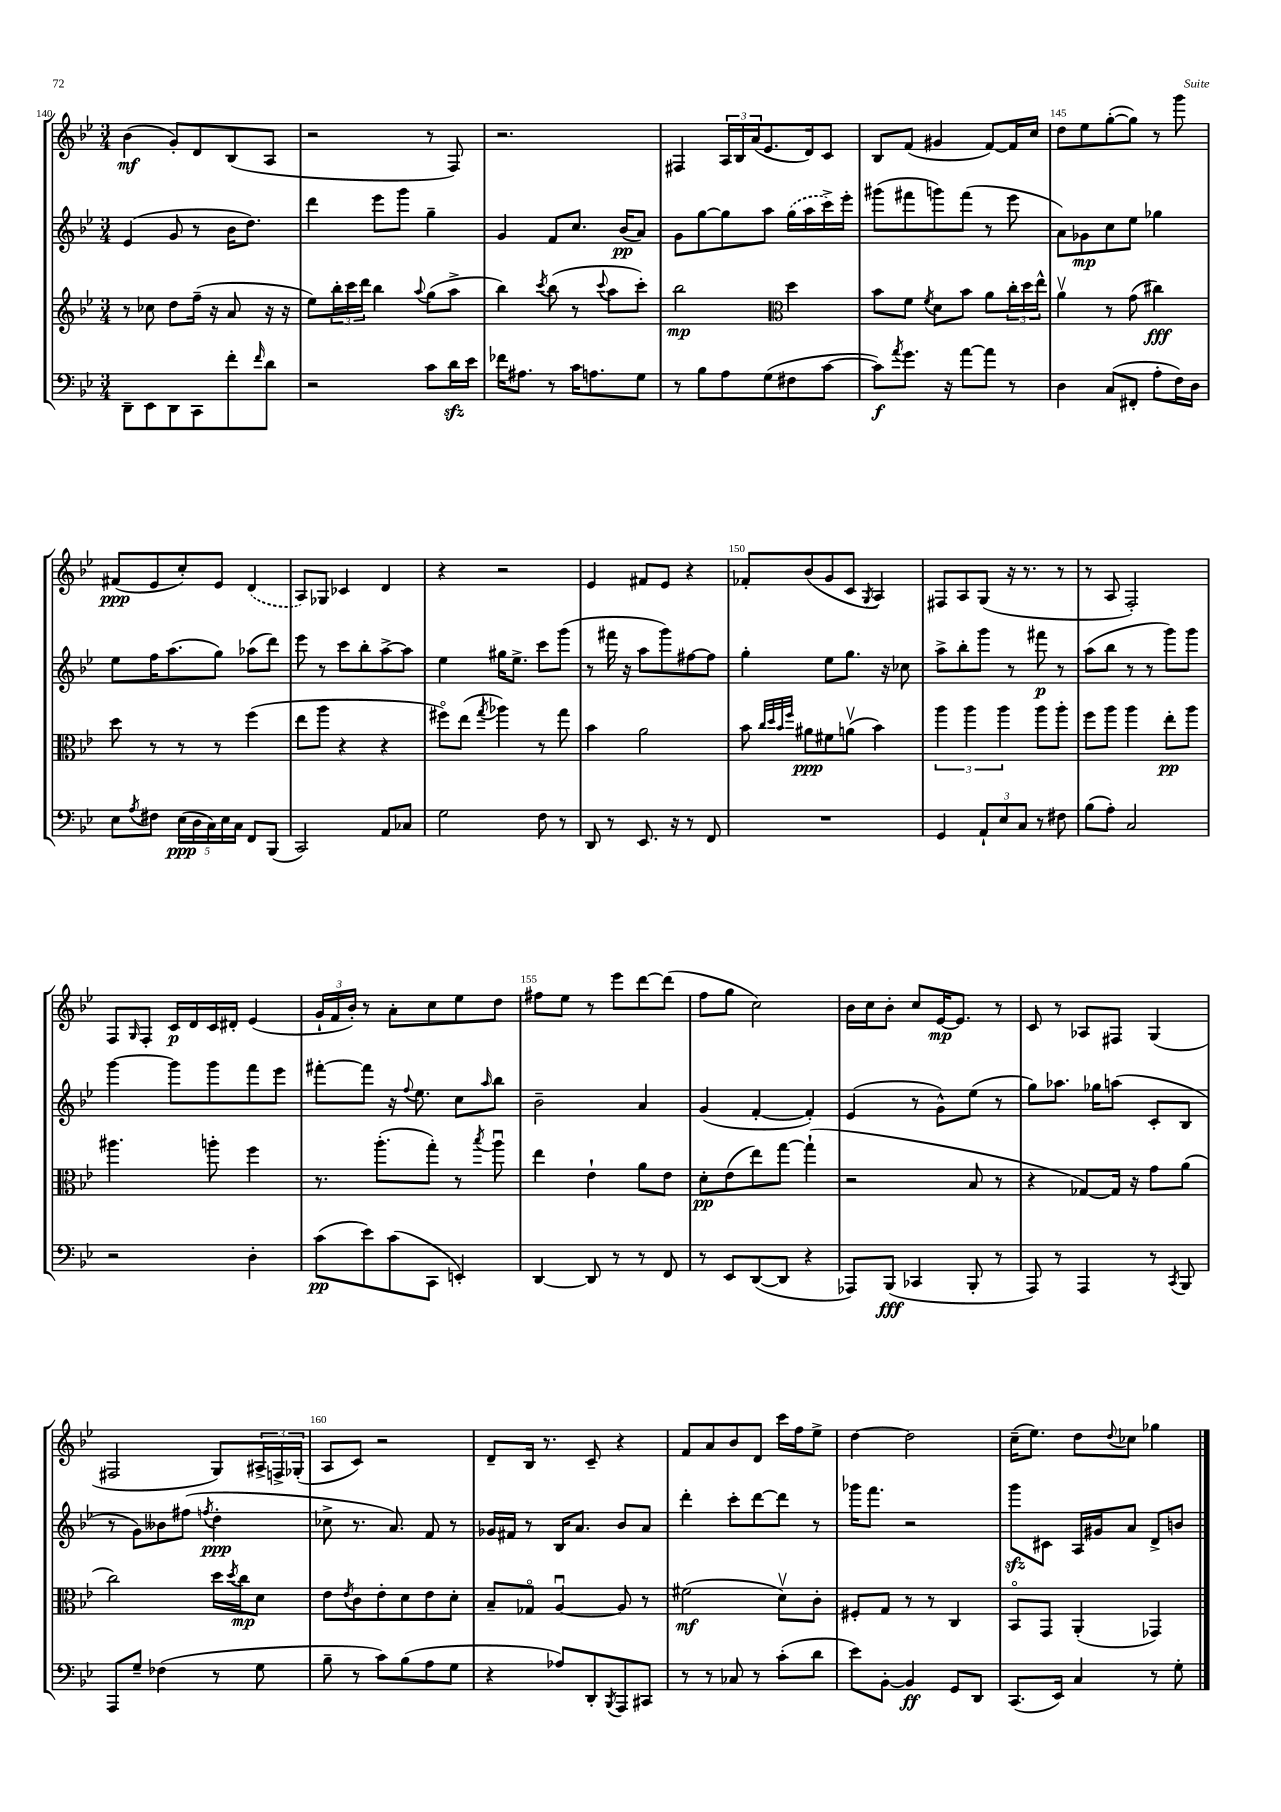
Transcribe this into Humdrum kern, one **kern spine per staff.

**kern	**dynam	**kern	**dynam	**kern	**dynam	**kern	**dynam
*part4	*part4	*part3	*part3	*part2	*part2	*part1	*part1
*staff4	*staff4	*staff3	*staff3	*staff2	*staff2	*staff1	*staff1
*clefF4	*	*clefG2	*	*clefG2	*	*clefG2	*
*k[b-e-]	*	*k[b-e-]	*	*k[b-e-]	*	*k[b-e-]	*
*M3/4	*	*M3/4	*	*M3/4	*	*M3/4	*
=140	=140	=140	=140	=140	=140	=140	=140
8DD~\L	.	8r	.	(4e-/	.	(4b-\	mf
8EE-\	.	8cc-X\	.	.	.	.	.
8DD\	.	8dd\L	.	8g/	.	8g'/L)	.
8CC\	.	(16ff~\Jk	.	8r	.	8d/	.
.	.	16r	.	.	.	.	.
8f'\	.	8a/	.	16b-\KL	.	(8B-/	.
.	.	.	.	8.dd\J)	.	.	.
16qqf/	.	.	.	.	.	.	.
8d\J	.	16r	.	.	.	8A/J	.
.	.	16r	.	.	.	.	.
=141	=141	=141	=141	=141	=141	=141	=141
2r	.	8ee-\L)	.	4ddd\	.	2r	.
.	.	24bb-'\L	.	.	.	.	.
.	.	24ccc\	.	.	.	.	.
.	.	24ddd\JJ	.	.	.	.	.
.	.	4bb-\	.	8eee-\L	.	.	.
.	.	.	.	8ggg\J	.	.	.
.	.	8qqaa/	.	.	.	.	.
8c\L	.	(8gg\L	.	4gg~\	.	8r	.
16dzz\L	.	8aa^\J	.	.	.	8F/)	.
16e-\JJ	.	.	.	.	.	.	.
=142	=142	=142	=142	=142	=142	=142	=142
16f-X\KL	.	4bb-\)	.	4g/	.	2.r	.
8.A#X\J	.	.	.	.	.	.	.
.	.	8qccc/	.	.	.	.	.
8r	.	(8bb-\	.	8f/L	.	.	.
16c\KL	.	8r	.	8.cc/J	.	.	.
8.An\	.	.	.	.	.	.	.
.	.	8qqccc/	.	.	.	.	.
.	.	8aa\L	.	.	.	.	.
.	.	.	.	(16b-/KL	pp	.	.
8G\J	.	8ccc'\J)	.	8a/J)	.	.	.
=143	=143	=143	=143	=143	=143	=143	=143
8r	.	2bb-\	mp	8g\L	.	4F#X/	.
8B-\L	.	.	.	[8gg\	.	.	.
8A\	.	.	.	8gg\]	.	24A/LL	.
.	.	.	.	.	.	24B-/	.
.	.	.	.	.	.	(24a/J	.
(8G\	.	.	.	8aa\J	.	8.e-/	.
*	*	*clefC3	*	*	*	*	*
8F#X\	.	4dd\	.	(16gg\LL	.	.	.
.	.	.	.	16aa\	.	16d/k)	.
[8c\J	.	.	.	16ccc^\)	.	8c/J	.
.	.	.	.	16eee-'\JJ	.	.	.
=144	=144	=144	=144	=144	=144	=144	=144
8c\L])	f	8b-\L	.	(8ggg#X\L	.	8B-/L	.
8qa/	.	.	.	.	.	.	.
8.g\J	.	8f\J	.	8fff#X\	.	(8f/J	.
.	.	8qf/	.	.	.	.	.
.	.	8d\L	.	8gggn\)	.	4g#X/	.
16r	.	.	.	.	.	.	.
[8a\L	.	8b-\J	.	(8fff#\J	.	.	.
8a\J]	.	8a\L	.	8r	.	[8f/L)	.
8r	.	24cc'\L	.	8eee-\	.	16f/L]	.
.	.	24dd\	.	.	.	.	.
.	.	.	.	.	.	16cc/JJ	.
.	.	24ee-^^\JJ	.	.	.	.	.
=145	=145	=145	=145	=145	=145	=145	=145
4D\	.	4av\	.	8a\L)	.	8dd\L	.
.	.	.	.	8g-X\	mp	8ee-\	.
(8C/L	.	8r	.	8cc\	.	([8gg'\	.
8FF#X'/J	.	(8g\	.	8ee-\J	.	8gg\J])	.
8A'\L	.	4cc#X\)	fff	4gg-X\	.	8r	.
16F\L)	.	.	.	.	.	8ggg\	.
16D\JJ	.	.	.	.	.	.	.
!!LO:LB:g=z
=146	=146	=146	=146	=146	=146	=146	=146
8E-\L	.	8dd\	.	8ee-\L	.	(8f#X/L	ppp
8qA/	.	.	.	.	.	.	.
8F#X\J	.	8r	.	16ff\K	.	8e-/	.
.	.	.	.	(8.aa\	.	.	.
(20E-\LL	ppp	8r	.	.	.	8cc'/)	.
20D\	.	.	.	.	.	.	.
20C\)	.	.	.	.	.	.	.
.	.	8r	.	8gg\J)	.	8e-/J	.
20E-\	.	.	.	.	.	.	.
20C\JJ	.	.	.	.	.	.	.
8FF/L	.	(4ff\	.	(8aa-X\L	.	(4d/	.
(8BBB-/J	.	.	.	8ddd\J)	.	.	.
=147	=147	=147	=147	=147	=147	=147	=147
2CC/)	.	8ee-\L	.	8eee-\	.	8A/L)	.
.	.	8aa\J	.	8r	.	8G-X/J	.
.	.	4r	.	8ccc\L	.	4c-X/	.
.	.	.	.	8bb-'\	.	.	.
8AA/L	.	4r	.	[8aa^\	.	4d/	.
8C-X/J	.	.	.	8aa\J]	.	.	.
=148	=148	=148	=148	=148	=148	=148	=148
2G\	.	8ff#X\L)	.	4ee-\	.	4r	.
.	.	(8ee-\J	.	.	.	.	.
.	.	8qgg/	.	.	.	.	.
.	.	4aa-X\)	.	16gg#X\KL	.	2r	.
.	.	.	.	8.ee-^\J	.	.	.
8F\	.	8r	.	8ccc\L	.	.	.
8r	.	8gg\	.	(8ggg\J	.	.	.
=149	=149	=149	=149	=149	=149	=149	=149
8DD/	.	4b-\	.	8r	.	4e-/	.
8r	.	.	.	16fff#X\	.	.	.
.	.	.	.	16r	.	.	.
8.EE-/	.	2a\	.	8aa\L	.	8f#X/L	.
.	.	.	.	8ggg\)	.	8e-/J	.
16r	.	.	.	.	.	.	.
8r	.	.	.	[8ff#X\	.	4r	.
8FF/	.	.	.	8ff#\J]	.	.	.
=150	=150	=150	=150	=150	=150	=150	=150
2.r	.	8b-\	.	4gg'\	.	8f-X'/L	.
.	.	32qqcc/LLL	.	.	.	.	.
.	.	32qqdd/	.	.	.	.	.
.	.	32qqb-/	.	.	.	.	.
.	.	32qqff/JJJ	.	.	.	.	.
.	.	8a#X\L	ppp	.	.	(8b-/	.
.	.	8f#X\	.	8ee-\L	.	8g/	.
.	.	(8anv\J	.	8.gg\J	.	8c/J	.
.	.	.	.	.	.	8qG/	.
.	.	4b-\)	.	.	.	4A/)	.
.	.	.	.	16r	.	.	.
.	.	.	.	8cc-X\	.	.	.
=151	=151	=151	=151	=151	=151	=151	=151
4GG/	.	6aa\	.	8aa^\L	.	8F#X/L	.
.	.	.	.	8bb-'\	.	8A/	.
.	.	6aa\	.	.	.	.	.
12AA`/L	.	.	.	8ggg\J	.	(8G/J	.
12E-/	.	6aa\	.	.	.	.	.
.	.	.	.	8r	.	16r	.
12C/J	.	.	.	.	.	.	.
.	.	.	.	.	.	8.r	.
8r	.	8aa\L	.	8fff#X\	p	.	.
8F#X\	.	8aa'\J	.	8r	.	8r	.
=152	=152	=152	=152	=152	=152	=152	=152
(8B-\L	.	8ff\L	.	(8aa\L	.	8r	.
8A'\J)	.	8aa\J	.	8bb-\J	.	8A/	.
2C/	.	4aa\	.	8r	.	2F'/)	.
.	.	.	.	8r	.	.	.
.	.	8ee-'\L	pp	8ggg\L)	.	.	.
.	.	8aa\J	.	8ggg\J	.	.	.
!!LO:LB:g=z
=153	=153	=153	=153	=153	=153	=153	=153
2r	.	4.aa#X\	.	[4ggg\	.	8F/L	.
.	.	.	.	.	.	16qqG/	.
.	.	.	.	.	.	8F'/J	.
.	.	.	.	8ggg\L]	.	16c/LL	p
.	.	.	.	.	.	16d/	.
.	.	8aan'\	.	8ggg\	.	16c/	.
.	.	.	.	.	.	16d#X'/JJ	.
4D'\	.	4ff\	.	8fff\	.	(4e-/	.
.	.	.	.	8eee-\J	.	.	.
=154	=154	=154	=154	=154	=154	=154	=154
(8c\L	pp	8.r	.	[8fff#X'\L	.	24g`/LL	.
.	.	.	.	.	.	24f/	.
.	.	.	.	.	.	24b-'/JJ)	.
8e-\)	.	.	.	8fff#\J]	.	8r	.
.	.	(8.aa'\L	.	.	.	.	.
(8c\	.	.	.	16r	.	8a'\L	.
.	.	.	.	8qqff/	.	.	.
.	.	.	.	8.ee-\	.	.	.
8CC\J	.	8gg'\J)	.	.	.	8cc\	.
4EEn'/)	.	8r	.	8cc\L	.	8ee-\	.
.	.	8qbb-/	.	16qqaa/	.	.	.
.	.	8aau\	.	8bb-\J	.	8dd\J	.
=155	=155	=155	=155	=155	=155	=155	=155
[4DD/	.	4ee-\	.	2b-~\	.	8ff#X\L	.
.	.	.	.	.	.	8ee-\J	.
8DD/]	.	4e-`\	.	.	.	8r	.
8r	.	.	.	.	.	8eee-\L	.
8r	.	8a\L	.	4a/	.	[8ddd\	.
8FF/	.	8e-\J	.	.	.	(8ddd\J]	.
=156	=156	=156	=156	=156	=156	=156	=156
8r	.	8d'\L	pp	(4g/	.	8ff\L	.
8EE-/L	.	(8e-\	.	.	.	8gg\J	.
([8DD/	.	8ee-\)	.	[4f'/	.	2cc\)	.
8DD/J]	.	[8gg\J	.	.	.	.	.
4r	.	(4gg`\]	.	4f'/])	.	.	.
=157	=157	=157	=157	=157	=157	=157	=157
8AAA-X/L)	.	2r	.	(4e-/	.	16b-\LL	.
.	.	.	.	.	.	16cc\J	.
(8BBB-/J	fff	.	.	.	.	8b-'\J	.
4CC-X/	.	.	.	8r	.	8cc/L	.
.	.	.	.	8g^^\L)	.	[16e-/K	mp
.	.	.	.	.	.	8.e-/J]	.
8BBB-'/	.	8B-/	.	(8ee-\J	.	.	.
8r	.	8r	.	8r	.	8r	.
=158	=158	=158	=158	=158	=158	=158	=158
8AAA/)	.	4r	.	8gg\L)	.	8c/	.
8r	.	.	.	8.aa-X\J	.	8r	.
4AAA/	.	[8G-X/L)	.	.	.	8A-X/L	.
.	.	.	.	16gg-X\KL	.	.	.
.	.	16G-/Jk]	.	(8aan\J	.	8F#X/J	.
.	.	16r	.	.	.	.	.
8r	.	8g\L	.	8c'/L	.	(4G/	.
8qCC/	.	.	.	.	.	.	.
8BBB-/	.	(8a\J	.	8B-/J	.	.	.
!!LO:LB:g=z
=159	=159	=159	=159	=159	=159	=159	=159
8AAA/L	.	2cc\)	.	8r	.	2F#X/	.
8G~/J	.	.	.	8g\L)	.	.	.
(4F-X\	.	.	.	8b--X\	.	.	.
.	.	.	.	(8ff#X\J	.	.	.
.	.	.	.	8qffn/	.	.	.
8r	.	16dd\LL	.	4dd'\	ppp	8G/L)	.
.	.	8qdd/	.	.	.	.	.
.	.	16cc\J	mp	.	.	.	.
8G\	.	8d\J	.	.	.	24A#X^/L	.
.	.	.	.	.	.	24Fn^/	.
.	.	.	.	.	.	(24G-X'/JJ	.
=160	=160	=160	=160	=160	=160	=160	=160
8B-~\	.	8e-\L	.	8cc-X^\	.	8A/L	.
.	.	8qe-/	.	.	.	.	.
8r	.	8c\	.	8.r	.	8c/J)	.
8c\L)	.	8e-'\	.	.	.	2r	.
.	.	.	.	8.a/)	.	.	.
(8B-\	.	8d\	.	.	.	.	.
8A\	.	8e-\	.	8f/	.	.	.
8G\J	.	8d'\J	.	8r	.	.	.
=161	=161	=161	=161	=161	=161	=161	=161
4r	.	8B-~/L	.	16g-X/LL	.	8d~/L	.
.	.	.	.	16f#X/JJ	.	.	.
.	.	8G-X/J	.	8r	.	16B-/Jk	.
.	.	.	.	.	.	8.r	.
8A-X/L)	.	[4Au/	.	16B-/KL	.	.	.
.	.	.	.	8.a/J	.	.	.
8DD'/	.	.	.	.	.	8c~/	.
8qBBB-/	.	.	.	.	.	.	.
8AAA/	.	8A/]	.	8b-/L	.	4r	.
8CC#X/J	.	8r	.	8a/J	.	.	.
=162	=162	=162	=162	=162	=162	=162	=162
8r	.	(2f#X\	mf	4ddd'\	.	8f/L	.
8r	.	.	.	.	.	8a/	.
8C-X/	.	.	.	8ccc'\L	.	8b-/	.
8r	.	.	.	[8ddd\	.	8d/J	.
(8c'\L	.	8dv\L)	.	8ddd\J]	.	16ccc\LL	.
.	.	.	.	.	.	16ff\J	.
8d\J	.	8c'\J	.	8r	.	8ee-^\J	.
=163	=163	=163	=163	=163	=163	=163	=163
8e-\L)	.	8F#X'/L	.	16ggg-X\KL	.	[4dd\	.
.	.	.	.	8.fff\J	.	.	.
[8BB-'\J	.	8G/J	.	.	.	.	.
4BB-/]	ff	8r	.	2r	.	2dd\]	.
.	.	8r	.	.	.	.	.
8GG/L	.	4C/	.	.	.	.	.
8DD/J	.	.	.	.	.	.	.
=164	=164	=164	=164	=164	=164	=164	=164
(8.CC/L	.	8BB-/L	.	8gggzz\L	.	(16cc~\KL	.
.	.	.	.	.	.	8.ee-\J)	.
.	.	8GG/J	.	8c#X\J	.	.	.
16EE-/Jk)	.	.	.	.	.	.	.
4C/	.	(4AA'/	.	16A/LL	.	8dd\L	.
.	.	.	.	16g#X/J	.	.	.
.	.	.	.	.	.	8qqdd/	.
.	.	.	.	8a/J	.	8cc-X\J	.
8r	.	4GG-X/)	.	8d^/L	.	4gg-X\	.
8G'\	.	.	.	8bn/J	.	.	.
==	==	==	==	==	==	==	==
*-	*-	*-	*-	*-	*-	*-	*-
